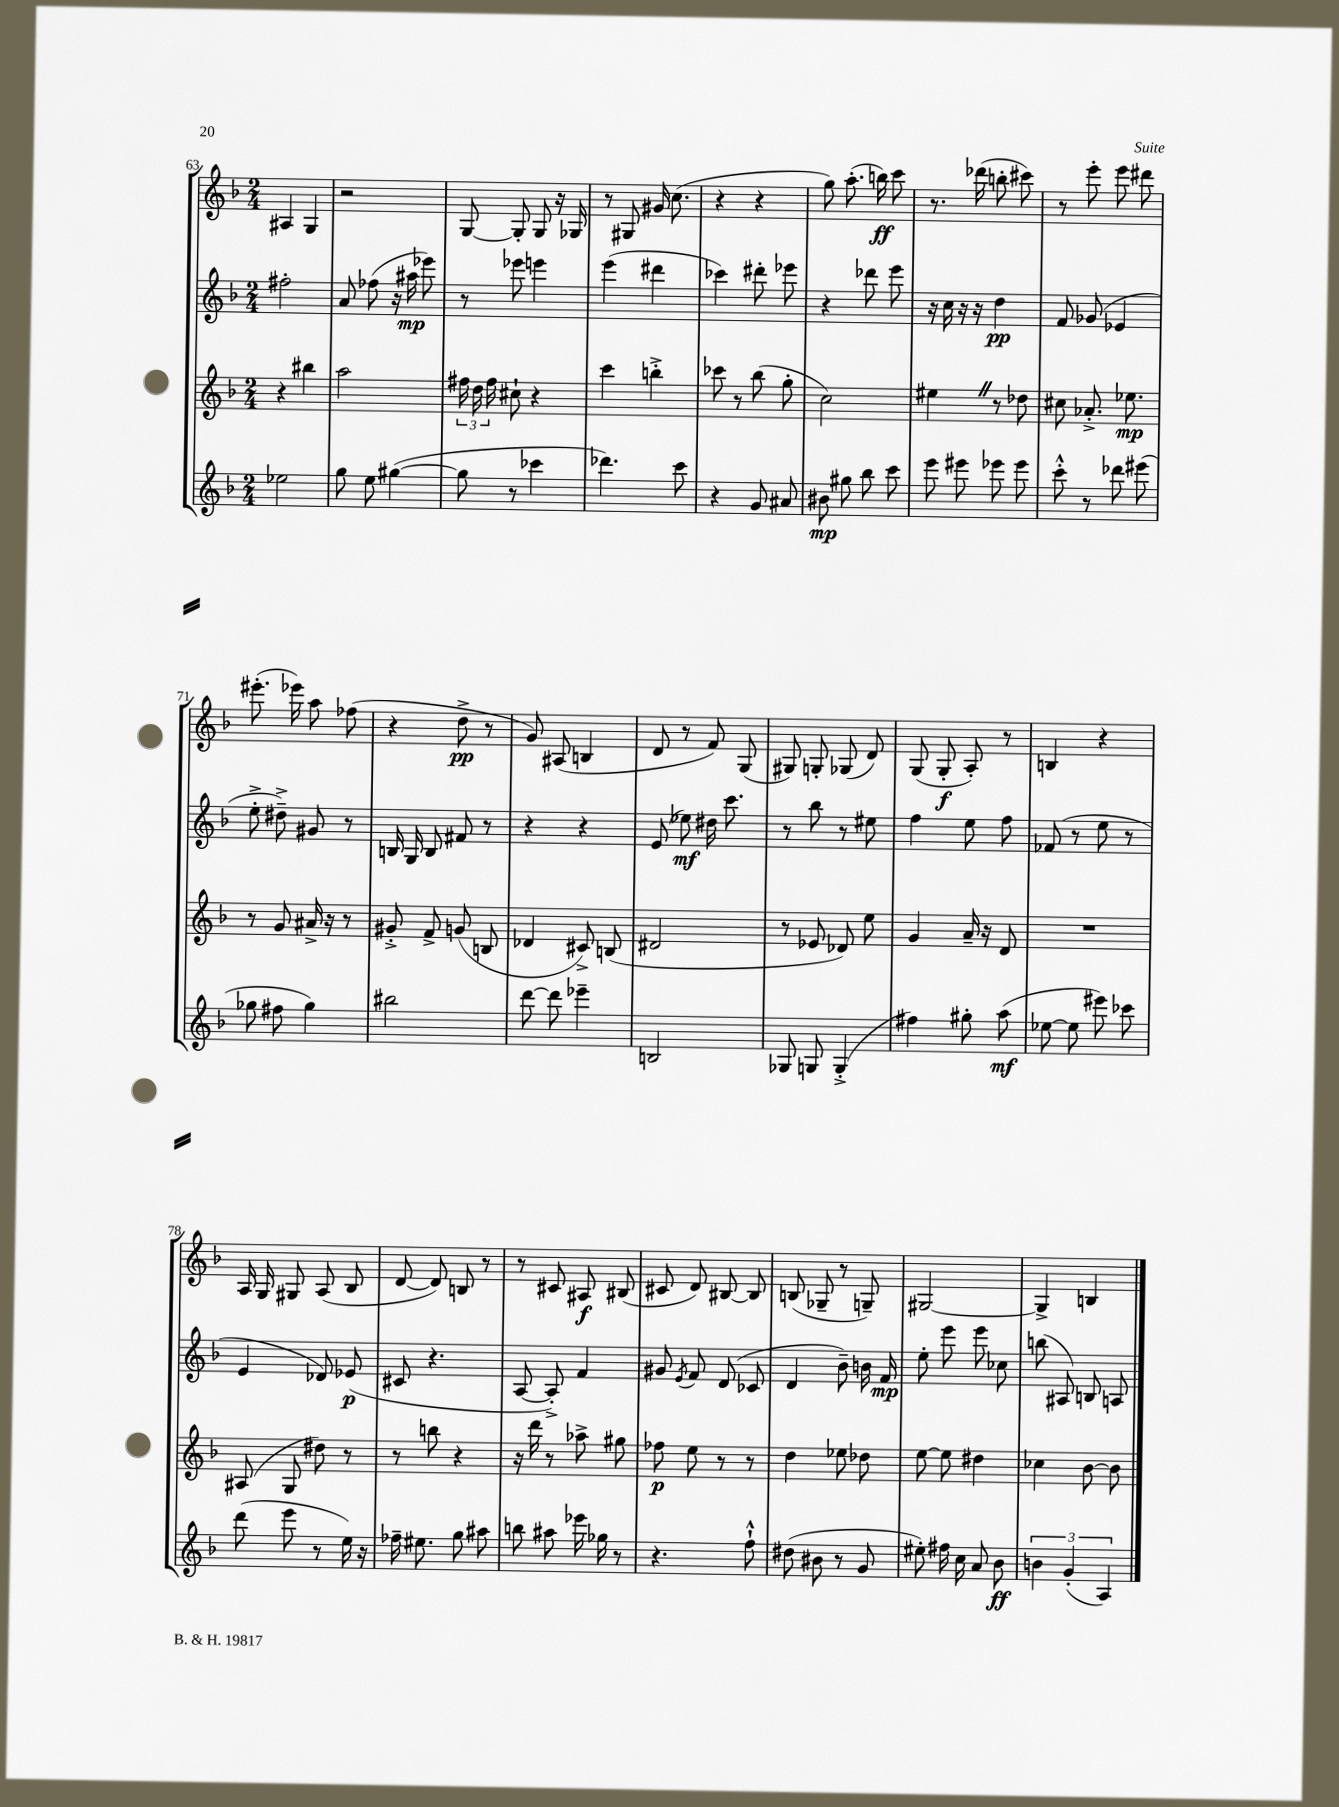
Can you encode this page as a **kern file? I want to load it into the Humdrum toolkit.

**kern	**dynam	**kern	**dynam	**kern	**dynam	**kern	**dynam
*part4	*part4	*part3	*part3	*part2	*part2	*part1	*part1
*staff4	*staff4	*staff3	*staff3	*staff2	*staff2	*staff1	*staff1
*clefG2	*	*clefG2	*	*clefG2	*	*clefG2	*
*k[b-]	*	*k[b-]	*	*k[b-]	*	*k[b-]	*
*M2/4	*	*M2/4	*	*M2/4	*	*M2/4	*
=63	=63	=63	=63	=63	=63	=63	=63
2ee-X\	.	4r	.	2ff#X'\	.	4A#X/	.
.	.	4bb#X\	.	.	.	4G/	.
=64	=64	=64	=64	=64	=64	=64	=64
8gg\	.	2aa\	.	8a/	.	2r	.
8ee\	.	.	.	(8ff-X\	.	.	.
([4gg#X\	.	.	.	16r	.	.	.
.	.	.	.	16aa#X\	mp	.	.
.	.	.	.	8eee-X\)	.	.	.
=65	=65	=65	=65	=65	=65	=65	=65
8gg#\]	.	24ff#X\	.	8r	.	[8G/	.
.	.	24dd\	.	.	.	.	.
.	.	24ff#\	.	.	.	.	.
8r	.	8cc#X`\	.	8eee-X\	.	8G'/]	.
4ccc-X\	.	4r	.	4eeen\	.	8G/	.
.	.	.	.	.	.	16r	.
.	.	.	.	.	.	16G-X/	.
=66	=66	=66	=66	=66	=66	=66	=66
4.ddd-X\)	.	4ccc\	.	(4eee\	.	8r	.
.	.	.	.	.	.	8G#X/	.
.	.	4bbn'^\	.	4ddd#X\	.	16g#X/	.
.	.	.	.	.	.	(8.cc\	.
8ccc\	.	.	.	.	.	.	.
=67	=67	=67	=67	=67	=67	=67	=67
4r	.	8ccc-X\	.	4ccc-X\)	.	4r	.
.	.	8r	.	.	.	.	.
8g/	.	(8bb-\	.	8ddd#X'\	.	4r	.
8a#X/	.	8gg'\	.	8eee-X\	.	.	.
=68	=68	=68	=68	=68	=68	=68	=68
8b#X\	mp	2cc\)	.	4r	.	8gg\)	.
8gg#X\	.	.	.	.	.	(8.aa'\	.
8bb-\	.	.	.	8ddd-X\	.	.	.
.	.	.	.	.	.	16bbn\)	ff
8ccc\	.	.	.	8eee\	.	8ccc\	.
=69	=69	=69	=69	=69	=69	=69	=69
8eee\	.	4ee#XZ\	.	16r	.	8.r	.
.	.	.	.	16cc\	.	.	.
8eee#X\	.	.	.	16r	.	.	.
.	.	.	.	16r	.	(16ddd-X\	.
8eee-X\	.	8r	.	4dd\	pp	8bbn'\	.
8eee-\	.	8dd-X\	.	.	.	8ccc#X\)	.
=70	=70	=70	=70	=70	=70	=70	=70
8ccc'^^\	.	8cc#X\	.	8f/	.	8r	.
8r	.	8.a-X'^/	.	(8g-X/	.	8eee'\	.
8ddd-X\	.	.	.	4e-X/	.	8eee\	.
.	.	8.ee-X\	mp	.	.	.	.
(8eee#X\	.	.	.	.	.	8ddd#X\	.
!!LO:LB:g=z
=71	=71	=71	=71	=71	=71	=71	=71
8gg-X\	.	8r	.	8ee'^\	.	(8.eee#X'\	.
8ff#X\	.	8g/	.	8dd#X~^\)	.	.	.
.	.	.	.	.	.	16eee-X\)	.
4gg-\)	.	16a#X^/	.	8g#X/	.	8aa\	.
.	.	16r	.	.	.	.	.
.	.	8r	.	8r	.	(8ff-X\	.
=72	=72	=72	=72	=72	=72	=72	=72
2bb#X\	.	8g#X'^/	.	16Bn/	.	4r	.
.	.	.	.	16G/	.	.	.
.	.	8f^/	.	8B/	.	.	.
.	.	(8gn/	.	8f#X/	.	8dd^\	pp
.	.	8Bn/	.	8r	.	8r	.
=73	=73	=73	=73	=73	=73	=73	=73
[8ddd\	.	4d-X/	.	4r	.	8g/)	.
8ddd\]	.	.	.	.	.	(8A#X/	.
4eee-X~\	.	8c#X^/)	.	4r	.	4Bn/	.
.	.	(8Bn/	.	.	.	.	.
=74	=74	=74	=74	=74	=74	=74	=74
2Bn/	.	2d#X/	.	(8e/	.	8d/	.
.	.	.	.	8ee-X\)	mf	8r	.
.	.	.	.	16dd#X\	.	8f/)	.
.	.	.	.	8.ccc\	.	.	.
.	.	.	.	.	.	(8G/	.
=75	=75	=75	=75	=75	=75	=75	=75
8G-X/	.	8r	.	8r	.	8G#X/)	.
8Gn/	.	8e-X/	.	8bb-\	.	8Gn'/	.
(4G'^/	.	8d-X/)	.	8r	.	(8G-X/	.
.	.	8ee\	.	8ee#X\	.	8d/)	.
=76	=76	=76	=76	=76	=76	=76	=76
4ff#X\)	.	4g/	.	4ff\	.	(8G/	.
.	.	.	.	.	.	8G'/	f
8gg#X'\	.	16a~/	.	8ee\	.	8A'/)	.
.	.	16r	.	.	.	.	.
(8aa\	mf	8d/	.	8ff\	.	8r	.
=77	=77	=77	=77	=77	=77	=77	=77
[8ee-X\	.	2r	.	(8f-X/	.	4Bn/	.
8ee-\]	.	.	.	8r	.	.	.
8eee#X\)	.	.	.	8ee\	.	4r	.
8ccc-X\	.	.	.	8r	.	.	.
!!LO:LB:g=z
=78	=78	=78	=78	=78	=78	=78	=78
(8ddd\	.	(8A#X/	.	4e/	.	16A/	.
.	.	.	.	.	.	16G/	.
8eee\	.	8G/	.	.	.	8G#X/	.
8r	.	8dd#X\)	.	8d-X/)	.	(8A/	.
16ee\)	.	8r	.	(8e-X/	p	8B-/	.
16r	.	.	.	.	.	.	.
=79	=79	=79	=79	=79	=79	=79	=79
16ff-X~\	.	8r	.	8c#X/	.	[8d/	.
8.ee#X\	.	.	.	.	.	.	.
.	.	8bbn\	.	4.r	.	8d/])	.
8gg\	.	4r	.	.	.	8Bn/	.
8aa#X\	.	.	.	.	.	8r	.
=80	=80	=80	=80	=80	=80	=80	=80
8bbn\	.	16r	.	[8A/	.	8r	.
.	.	16ddd\	.	.	.	.	.
8aa#X\	.	8r	.	8A'^/])	.	8c#X/	.
16eee-X\	.	8aa-X^\	.	4f/	.	8A#X/	f
16gg-X\	.	.	.	.	.	.	.
8r	.	8gg#X\	.	.	.	(8B#X/	.
=81	=81	=81	=81	=81	=81	=81	=81
4.r	.	8ff-X\	p	8g#X/	.	8c#X/	.
.	.	.	.	8qe/	.	.	.
.	.	8ee\	.	8f/	.	8d/)	.
.	.	8r	.	(8d/	.	[8B#X/	.
8ff`^^\	.	8r	.	8c-X/	.	8B#/]	.
=82	=82	=82	=82	=82	=82	=82	=82
(8dd#X\	.	4dd\	.	4d/	.	(8Bn/	.
8b#X\	.	.	.	.	.	8G-X~/	.
8r	.	8ee-X\	.	8b-~\)	.	8r	.
8g/	.	8dd-X\	.	16bn\	.	8Gn~/)	.
.	.	.	.	16f/	mp	.	.
=83	=83	=83	=83	=83	=83	=83	=83
8ee#X'\)	.	[8ee\	.	8ee'\	.	[2G#X/	.
16ff#X\	.	8ee\]	.	8eee\	.	.	.
16cc\	.	.	.	.	.	.	.
8a/	.	4dd#X\	.	8eee\	.	.	.
8b-\	ff	.	.	8cc-X\	.	.	.
=84	=84	=84	=84	=84	=84	=84	=84
6bn\	.	4cc-X\	.	(8bbn\	.	4G#^/]	.
.	.	.	.	8A#X/)	.	.	.
(6g'/	.	.	.	.	.	.	.
.	.	[8b-\	.	8Bn/	.	4Bn/	.
6A/)	.	.	.	.	.	.	.
.	.	8b-\]	.	8An/	.	.	.
==	==	==	==	==	==	==	==
*-	*-	*-	*-	*-	*-	*-	*-
